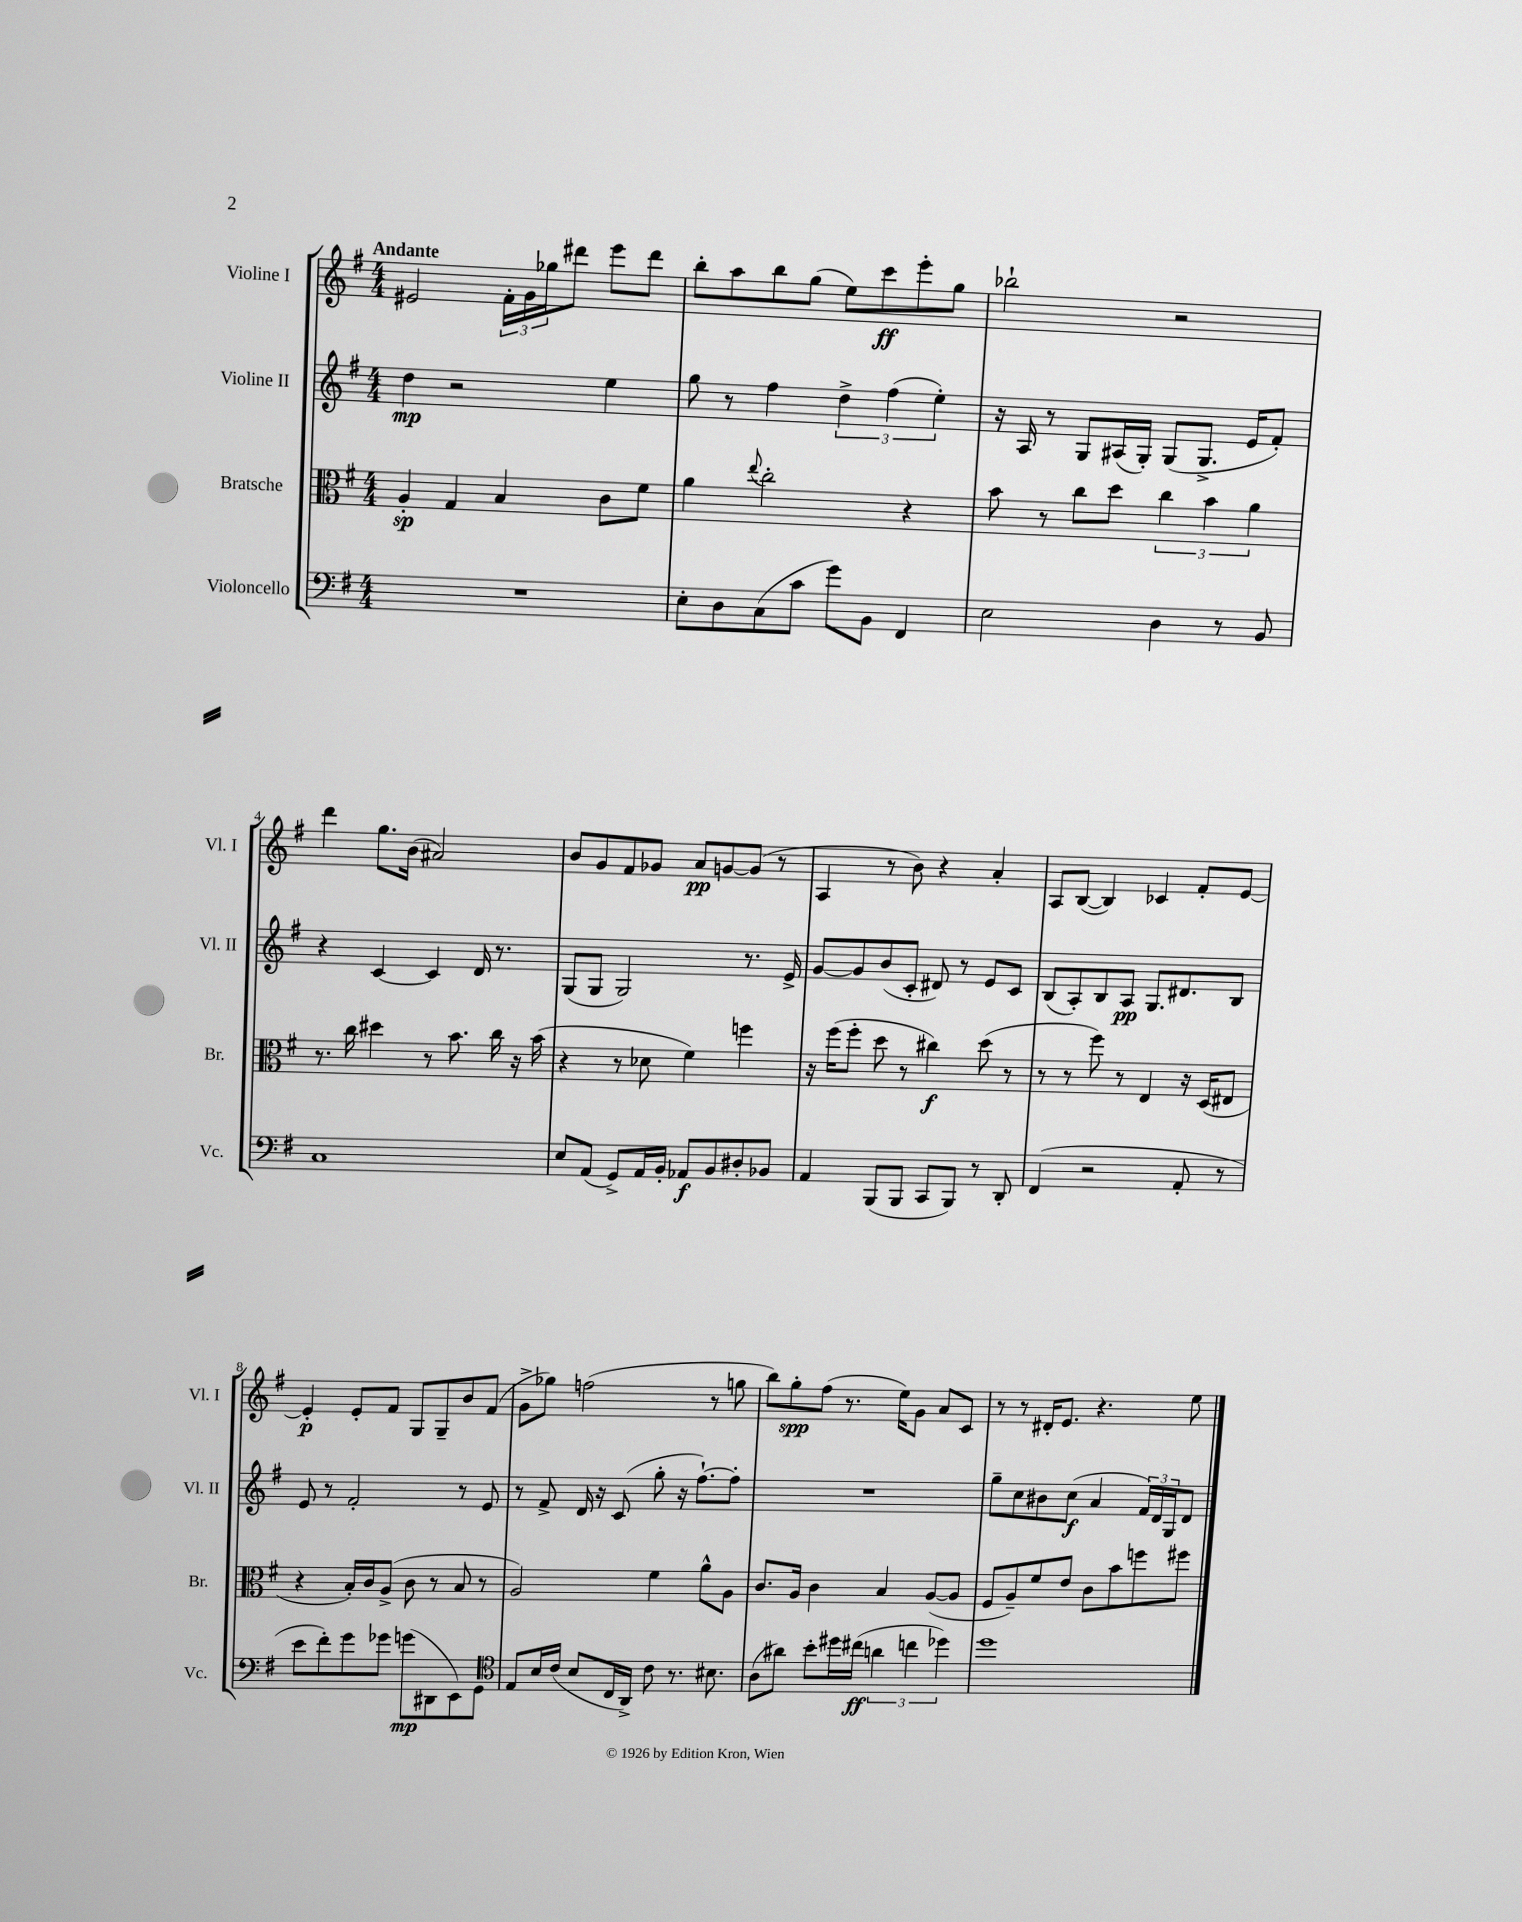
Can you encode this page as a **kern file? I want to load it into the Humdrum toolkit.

**kern	**dynam	**kern	**dynam	**kern	**dynam	**kern	**dynam
*part4	*part4	*part3	*part3	*part2	*part2	*part1	*part1
*staff4	*staff4	*staff3	*staff3	*staff2	*staff2	*staff1	*staff1
*I"Violoncello	*	*I"Bratsche	*	*I"Violine II	*	*I"Violine I	*
*I'Vc.	*	*I'Br.	*	*I'Vl. II	*	*I'Vl. I	*
*clefF4	*	*clefC3	*	*clefG2	*	*clefG2	*
*k[f#]	*	*k[f#]	*	*k[f#]	*	*k[f#]	*
*M4/4	*	*M4/4	*	*M4/4	*	*M4/4	*
=1	=1	=1	=1	=1	=1	=1	=1
!	!	!	!	!	!	!LO:TX:a:B:t=Andante	!
1r	.	4A'/	sp	4dd\	mp	2e#X/	.
.	.	4G/	.	2r	.	.	.
.	.	4B/	.	.	.	24f#'\LL	.
.	.	.	.	.	.	24g\	.
.	.	.	.	.	.	24gg-X\J	.
.	.	.	.	.	.	8ddd#X\J	.
.	.	8c\L	.	4ee\	.	8eee\L	.
.	.	8f#\J	.	.	.	8ddd#\J	.
=2	=2	=2	=2	=2	=2	=2	=2
8E'\L	.	4a\	.	8gg\	.	8bb'\L	.
8D\	.	.	.	8r	.	8aa\	.
.	.	8qqee/	.	.	.	.	.
(8C\	.	2cc'\	.	4ff#\	.	8bb\	.
8c\J	.	.	.	.	.	(8gg\J	.
8g\L)	.	.	.	6dd^\	.	8ee\L)	.
8BB\J	.	.	.	.	.	8ccc\	ff
.	.	.	.	(6ff#\	.	.	.
4FF#/	.	4r	.	.	.	8eee'\	.
.	.	.	.	6ee'\)	.	.	.
.	.	.	.	.	.	8gg\J	.
=3	=3	=3	=3	=3	=3	=3	=3
2E\	.	8b\	.	16r	.	2bb-X`\	.
.	.	.	.	16A/	.	.	.
.	.	8r	.	8r	.	.	.
.	.	8cc\L	.	8G/L	.	.	.
.	.	8dd\J	.	(16A#X/L	.	.	.
.	.	.	.	16G'/JJ)	.	.	.
4D\	.	6cc\	.	(8G/L	.	2r	.
.	.	.	.	8.G^/J	.	.	.
.	.	6b\	.	.	.	.	.
8r	.	.	.	.	.	.	.
.	.	.	.	16e/KL	.	.	.
.	.	6a\	.	.	.	.	.
8BB/	.	.	.	8f#'/J)	.	.	.
!!LO:LB:g=z
=4	=4	=4	=4	=4	=4	=4	=4
1C	.	8.r	.	4r	.	4ddd\	.
.	.	16cc\	.	.	.	.	.
.	.	4dd#X\	.	[4c/	.	8.gg\L	.
.	.	.	.	.	.	(16b\Jk	.
.	.	8r	.	4c/]	.	2a#X/)	.
.	.	8.b\	.	.	.	.	.
.	.	.	.	16d/	.	.	.
.	.	16cc\	.	8.r	.	.	.
.	.	16r	.	.	.	.	.
.	.	(16b\	.	.	.	.	.
=5	=5	=5	=5	=5	=5	=5	=5
8E/L	.	4r	.	(8G/L	.	8b/L	.
(8AA/J	.	.	.	8G/J	.	8g/	.
8GG^/L)	.	8r	.	2G/)	.	8f#/	.
16AA/L	.	8d-X\	.	.	.	8g-X/J	.
16BB'/JJ	.	.	.	.	.	.	.
8AA-X/L	f	4f#\)	.	.	.	8a/L	pp
8BB/	.	.	.	.	.	[8gn/	.
8D#X'/	.	4ffn\	.	8.r	.	(8g/J]	.
8BB-X/J	.	.	.	.	.	8r	.
.	.	.	.	16e^/	.	.	.
=6	=6	=6	=6	=6	=6	=6	=6
4AA/	.	16r	.	[8g/L	.	4A/	.
.	.	(16ff#\KL	.	.	.	.	.
.	.	8ff#'\J	.	8g/]	.	.	.
(8BBB/L	.	8dd\	.	(8b/	.	8r	.
8BBB/J	.	8r	.	8c'/J	.	8b\)	.
8CC/L	.	4cc#X\)	f	8d#X/)	.	4r	.
8BBB/J)	.	.	.	8r	.	.	.
8r	.	(8dd\	.	8e/L	.	4a'/	.
8DD'/	.	8r	.	8c/J	.	.	.
=7	=7	=7	=7	=7	=7	=7	=7
(4FF#/	.	8r	.	(8B/L	.	8A/L	.
.	.	8r	.	8A'/)	.	([8B/J	.
2r	.	8ff#\)	.	8B/	.	4B/])	.
.	.	8r	.	8A/J	pp	.	.
.	.	4E/	.	8.G/L	.	4c-X/	.
.	.	.	.	8.d#X/	.	.	.
8AA'/	.	16r	.	.	.	8f#'/L	.
.	.	(16D/KL	.	.	.	.	.
8r	.	8E#X/J	.	8B/J	.	[8e/J	.
!!LO:LB:g=z
=8	=8	=8	=8	=8	=8	=8	=8
8e\L	.	4r	.	8e/	.	4e'/]	p
8f#'\)	.	.	.	8r	.	.	.
8g\	.	16B'/LL)	.	2f#'/	.	8e'/L	.
.	.	16c/J	.	.	.	.	.
8g-X\J	.	(8A^/J	.	.	.	8f#/J	.
(8gn\L	mp	8c\	.	.	.	8G/L	.
8DD#X\	.	8r	.	.	.	8G~/	.
8EE\)	.	8B/	.	8r	.	8b/	.
8GG\J	.	8r	.	8e/	.	(8f#/J	.
=9	=9	=9	=9	=9	=9	=9	=9
*clefC4	*	*	*	*	*	*	*
8E/L	.	2A/)	.	8r	.	8g^\L	.
16B/L	.	.	.	8f#^/	.	8gg-X\J)	.
(16c/JJ	.	.	.	.	.	.	.
8B/L	.	.	.	16d/	.	(2ffn\	.
.	.	.	.	16r	.	.	.
16C/L	.	.	.	(8c/	.	.	.
16AA^/JJ)	.	.	.	.	.	.	.
8c\	.	4f#\	.	8gg'\	.	.	.
8.r	.	.	.	16r	.	.	.
.	.	.	.	[8.ff#`\L)	.	.	.
.	.	8a^^\L	.	.	.	8r	.
8.B#X\	.	.	.	.	.	.	.
.	.	8A\J	.	8ff#'\J]	.	8ggn\	.
=10	=10	=10	=10	=10	=10	=10	=10
(8A\L	.	8.c/L	.	1r	.	8bb\L)	.
8a#X\J)	.	.	.	.	.	8gg'\	spp
.	.	16A/Jk	.	.	.	.	.
8b'\L	.	4c\	.	.	.	(8ff#\J	.
16dd#X\L	.	.	.	.	.	8.r	.
(16cc#X\JJ	ff	.	.	.	.	.	.
6an\	.	4B/	.	.	.	.	.
.	.	.	.	.	.	16ee\KL)	.
.	.	.	.	.	.	8g\J	.
6ccn\	.	.	.	.	.	.	.
.	.	([8A/L	.	.	.	8a/L	.
6dd-X\)	.	.	.	.	.	.	.
.	.	8A/J]	.	.	.	8c/J	.
=11	=11	=11	=11	=11	=11	=11	=11
1dd	.	8F#/L	.	8gg~\L	.	8r	.
.	.	8A~/)	.	8cc\	.	8r	.
.	.	8f#/	.	8b#X\	.	16d#X'/KL	.
.	.	.	.	.	.	8.e/J	.
.	.	8e/J	.	(8cc\J	f	.	.
.	.	8c\L	.	4a/	.	4.r	.
.	.	8b\	.	.	.	.	.
.	.	8ffn\	.	24f#/LL)	.	.	.
.	.	.	.	24d/	.	.	.
.	.	.	.	24G/J	.	.	.
.	.	8ff#X\J	.	8d/J	.	8ee\	.
==	==	==	==	==	==	==	==
*-	*-	*-	*-	*-	*-	*-	*-
